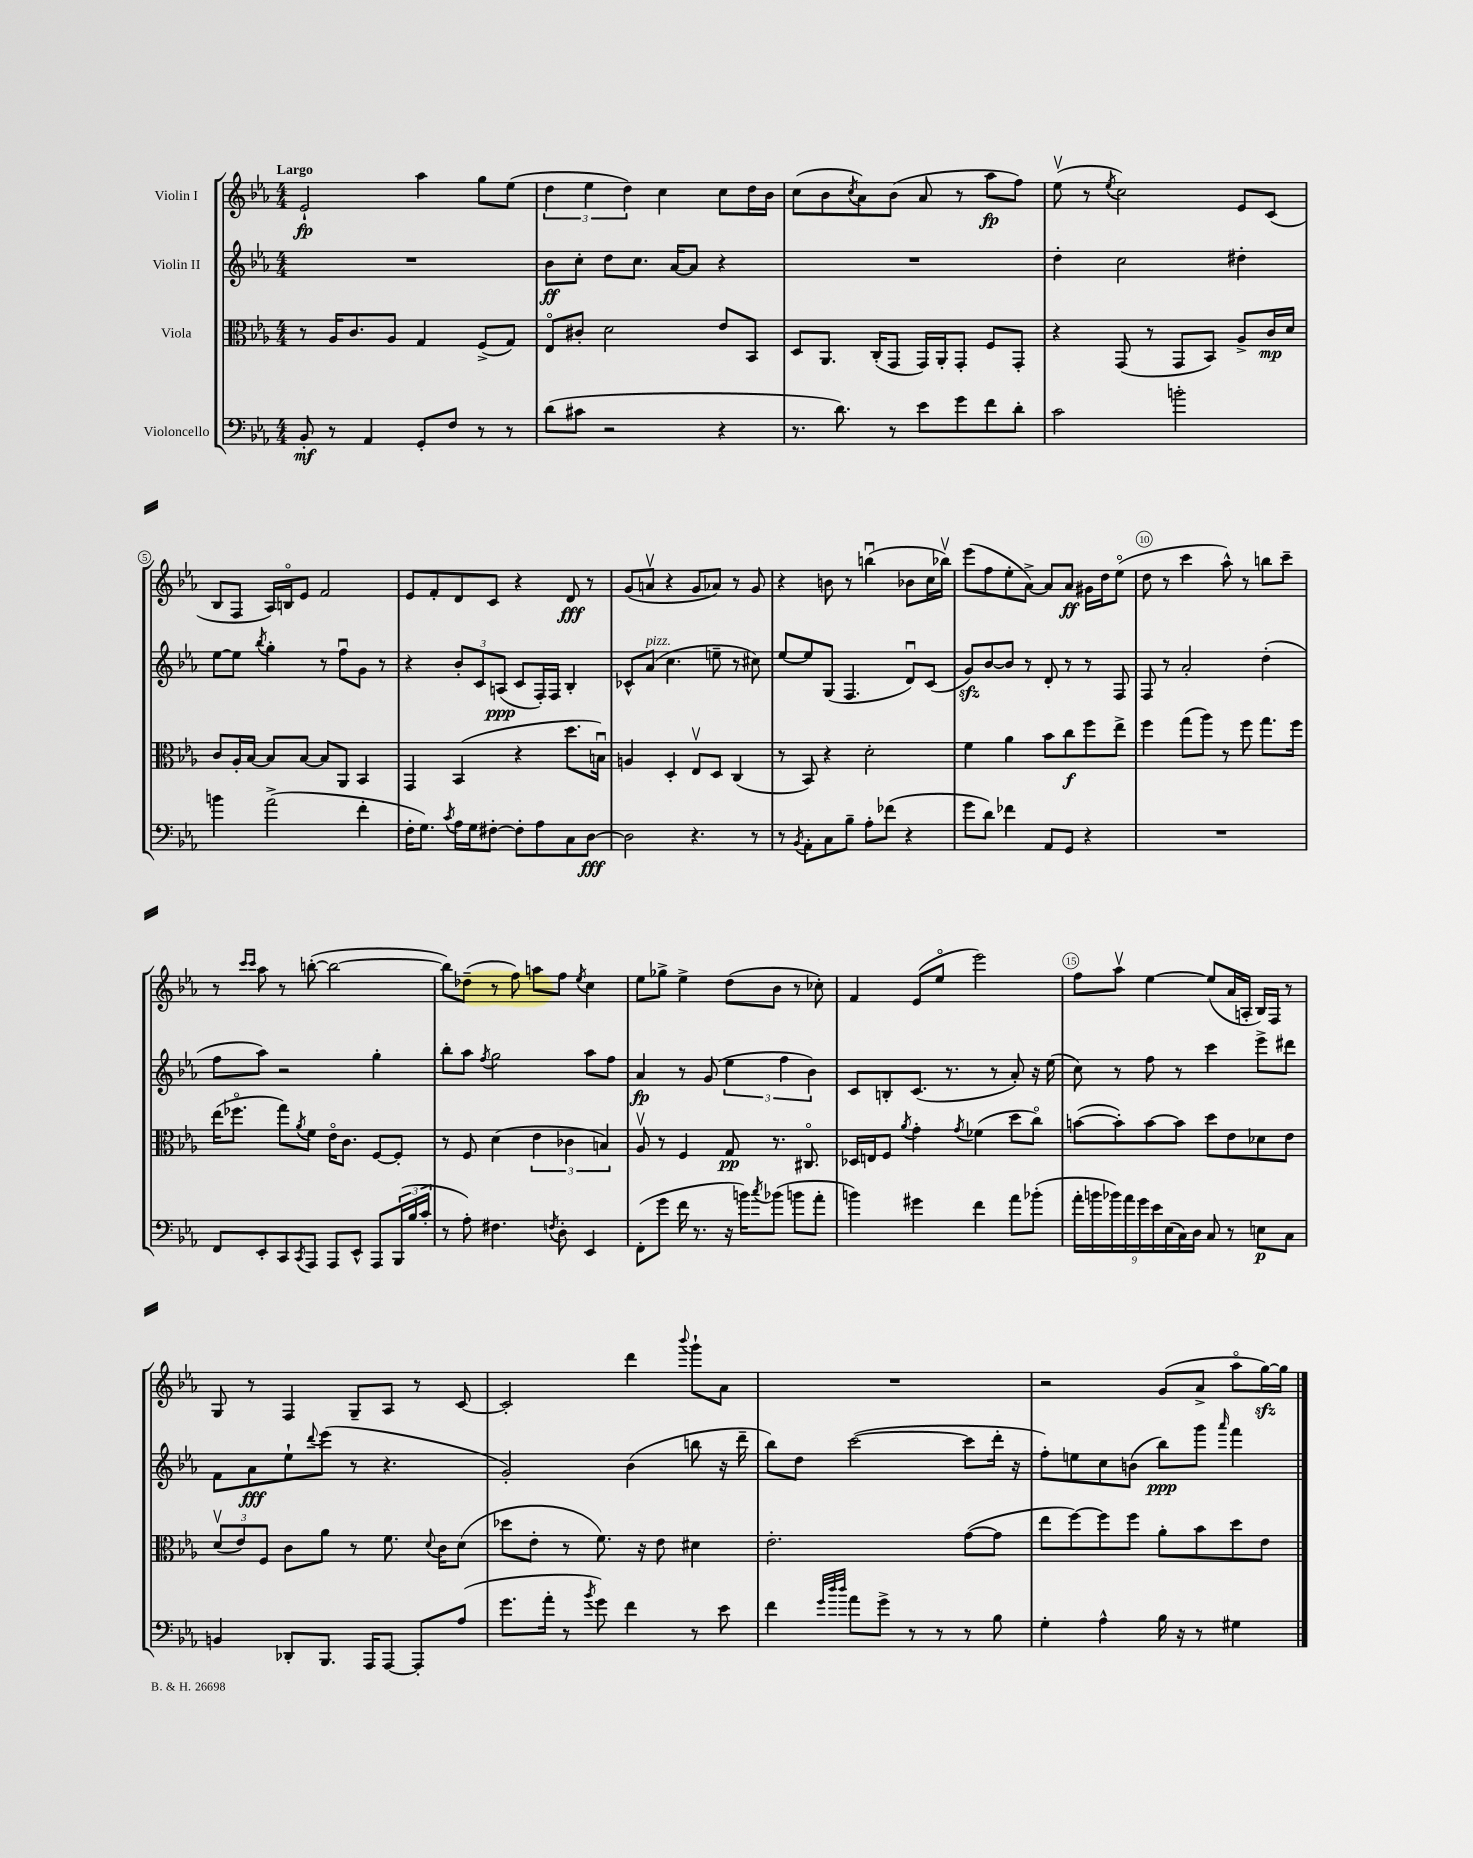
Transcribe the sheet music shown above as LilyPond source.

<<
\new StaffGroup <<
\new Staff = "s0" \with { instrumentName = "Violin I" } {
    \clef treble \key ees \major \numericTimeSignature \time 4/4 \tempo "Largo"
    ees'2-!\fp aes''4 g''8 ees''8( |
    \tuplet 3/2 { d''4 ees''4 d''4) } c''4 c''8 d''16 bes'16 |
    c''8( bes'8 \acciaccatura { c''8 } aes'8) bes'8( aes'8 r8 aes''8\fp f''8) |
    ees''8\upbow( r8 \acciaccatura { ees''8 } c''2) ees'8 c'8( |
    bes8 f8 aes16) b16\flageolet ees'8 f'2 |
    ees'8 f'8-. d'8 c'8 r4 d'8\fff r8 |
    g'8( a'8\upbow r4 g'8 aes'8) r8 g'8 |
    r4 b'8 r8 b''4\downbow( bes'8 c''16 bes''16\upbow) |
    ees'''8( f''8 ees''8-. aes'8~->) aes'8 aes'8\ff gis'16 d''16 ees''8\flageolet( |
    d''8 r8 c'''4 aes''8-^) r8 b''8 c'''8-- |
    r8 \grace { c'''16 c'''16 } aes''8 r8 b''8~-.( b''2~ |
    b''8) des''8--( r8 f''8) a''8 f''8 \acciaccatura { ees''8 } c''4 |
    ees''8 ges''8-> ees''4-> d''8( bes'8 r8 ces''8-.) |
    f'4 ees'8( ees''8\flageolet ees'''2) |
    f''8 aes''8\upbow ees''4~ ees''8( aes'16 a16-. bes16) f16 r8 |
    g8 r8 f4 g8-- aes8 r8 c'8~ |
    c'2-. d'''4 \appoggiatura { bes'''8 } g'''8-! aes'8 |
    R1 |
    r2 g'8( aes'8-> aes''8\flageolet g''16~\sfz) g''16 \bar "|." |
}
\new Staff = "s1" \with { instrumentName = "Violin II" } {
    \clef treble \key ees \major \numericTimeSignature \time 4/4
    R1 |
    bes'8\ff c''8-. d''8 c''8. aes'16~ aes'8 r4 |
    R1 |
    d''4-. c''2 dis''4-. |
    ees''8~ ees''8 \acciaccatura { bes''8 } g''4-. r8 f''8\downbow g'8 r8 |
    r4 \tuplet 3/2 { bes'8-. c'8 a8\ppp( } c'8 f16-.) f16 bes4-. |
    ces'8-^ aes'8^\markup { \italic "pizz." }( c''4. e''8-- r8 cis''8) |
    ees''8~ ees''8 g8( f4. d'8\downbow) c'8( |
    g'8\sfz) bes'8~ bes'8 r8 d'8-. r8 r8 f8 |
    f8 r8 aes'2-. d''4-.( |
    f''8 aes''8) r2 g''4-. |
    bes''8-. aes''8 \acciaccatura { f''8 } g''2 aes''8 f''8 |
    aes'4\fp r8 g'8( \tuplet 3/2 { ees''4 f''4 bes'4) } |
    c'8 b8-. c'8.( r8. r8 aes'8-.) r16 ees''16( |
    c''8) r8 f''8 r8 c'''4 ees'''8-> dis'''8 |
    f'8 aes'8\fff ees''8-! \appoggiatura { d'''8 } ees'''8( r8 r4. |
    g'2-.) bes'4( b''8 r16 d'''16-- |
    bes''8) d''8 c'''2~( c'''8 d'''16-. r16 |
    f''8-.) e''8 c''8 b'8( bes''8\ppp) g'''8 \grace { aes'''16 } f'''4 \bar "|." |
}
\new Staff = "s2" \with { instrumentName = "Viola" } {
    \clef alto \key ees \major \numericTimeSignature \time 4/4
    r8 aes16 c'8. aes8 g4 f8->( g8) |
    ees8\flageolet cis'8-. d'2 ees'8 bes,8 |
    d8 aes,8. c16-.( g,8 g,16) aes,16-. g,8-. f8 g,8-. |
    r4 g,8( r8 g,8 bes,8) aes8-> c'16\mp d'16 |
    c'8 aes16-. bes16~ bes8 bes8~ bes8 aes,8 bes,4 |
    g,4 bes,4( r4 d''8. b16\downbow) |
    a4 d4-. ees8\upbow d8 c4( |
    r8 bes,8) r4 d'2-. |
    f'4 aes'4 bes'8 c''8\f f''8 ees''8-> |
    f''4 g''8( aes''8) r8 f''8 g''8. f''16 |
    ees''16( fes''8.\flageolet g''8) \acciaccatura { aes'8 } f'8 ees'16\flageolet c'8. f8~ f8-. |
    r8 f8 d'4( \tuplet 3/2 { ees'4 ces'4 b4) } |
    aes8\upbow r8 f4 g8\pp r8. cis8.\flageolet |
    des16 e16 f8 \acciaccatura { aes'8 } g'4-. \acciaccatura { g'8 } fes'4( d''8 c''8\flageolet) |
    b'8~( b'8-.) b'8~ b'8 d''8 ees'8 des'8 ees'8 |
    \tuplet 3/2 { d'8\upbow( ees'8) f8 } c'8 aes'8 r8 f'8. \appoggiatura { d'8 } c'16 d'8( |
    des''8 ees'8-. r8 f'8.) r16 ees'8 dis'4 |
    ees'2.-. g'8~( g'8 |
    ees''8 f''8~) f''8 f''8 aes'8-. bes'8 d''8 ees'8 \bar "|." |
}
\new Staff = "s3" \with { instrumentName = "Violoncello" } {
    \clef bass \key ees \major \numericTimeSignature \time 4/4
    bes,8-.\mf r8 aes,4 g,8-. f8 r8 r8 |
    d'8( cis'8 r2 r4 |
    r8. d'8.) r8 ees'8 g'8 f'8 d'8-. |
    c'2 b'2-. |
    b'4 aes'2->( f'4-. |
    f16-. g8.) \acciaccatura { c'8 } aes16 g16 fis8~-. fis8-. aes8 c8 d8~\fff |
    d2 r4. r8 |
    r8 \acciaccatura { bes,8 } aes,8-. c8 bes8-- aes8-. fes'8( r4 |
    g'8 d'8) fes'4 aes,8 g,8 r4 |
    R1 |
    f,8 ees,8-. c,8 \acciaccatura { c,8 } aes,,8 aes,,8 ees,8-^ aes,,8 \tuplet 3/2 { bes,,16( bes16 c'16-. } |
    r8 aes8-.) fis4. \acciaccatura { f8 } d8-. ees,4 |
    f,8-.( g'8 f'16 r8. r16 b'16) \acciaccatura { c''8 } bes'8( b'8 aes'8-. |
    b'4) gis'4 f'4 aes'8 bes'8-.( |
    \tuplet 9/8 { aes'16-. b'16 bes'16) aes'16 g'16 ees'16 ees16( c16) d16 } c8 r8 e8\p c8 |
    b,4 des,8-. bes,,8. aes,,16 aes,,8~ aes,,8-. aes8( |
    g'8. aes'16-. r8 \acciaccatura { bes'8 } g'8) f'4 r8 ees'8 |
    f'4 \grace { g'32 d''32 d''32 } aes'8 g'8-> r8 r8 r8 bes8 |
    g4-. aes4-^ bes16 r16 r8 gis4 \bar "|." |
}
>>
>>
\layout { \context { \Score \override BarNumber.break-visibility = ##(#f #t #t) barNumberVisibility = #(every-nth-bar-number-visible 5) \override BarNumber.stencil = #(make-stencil-circler 0.1 0.3 ly:text-interface::print) } }
